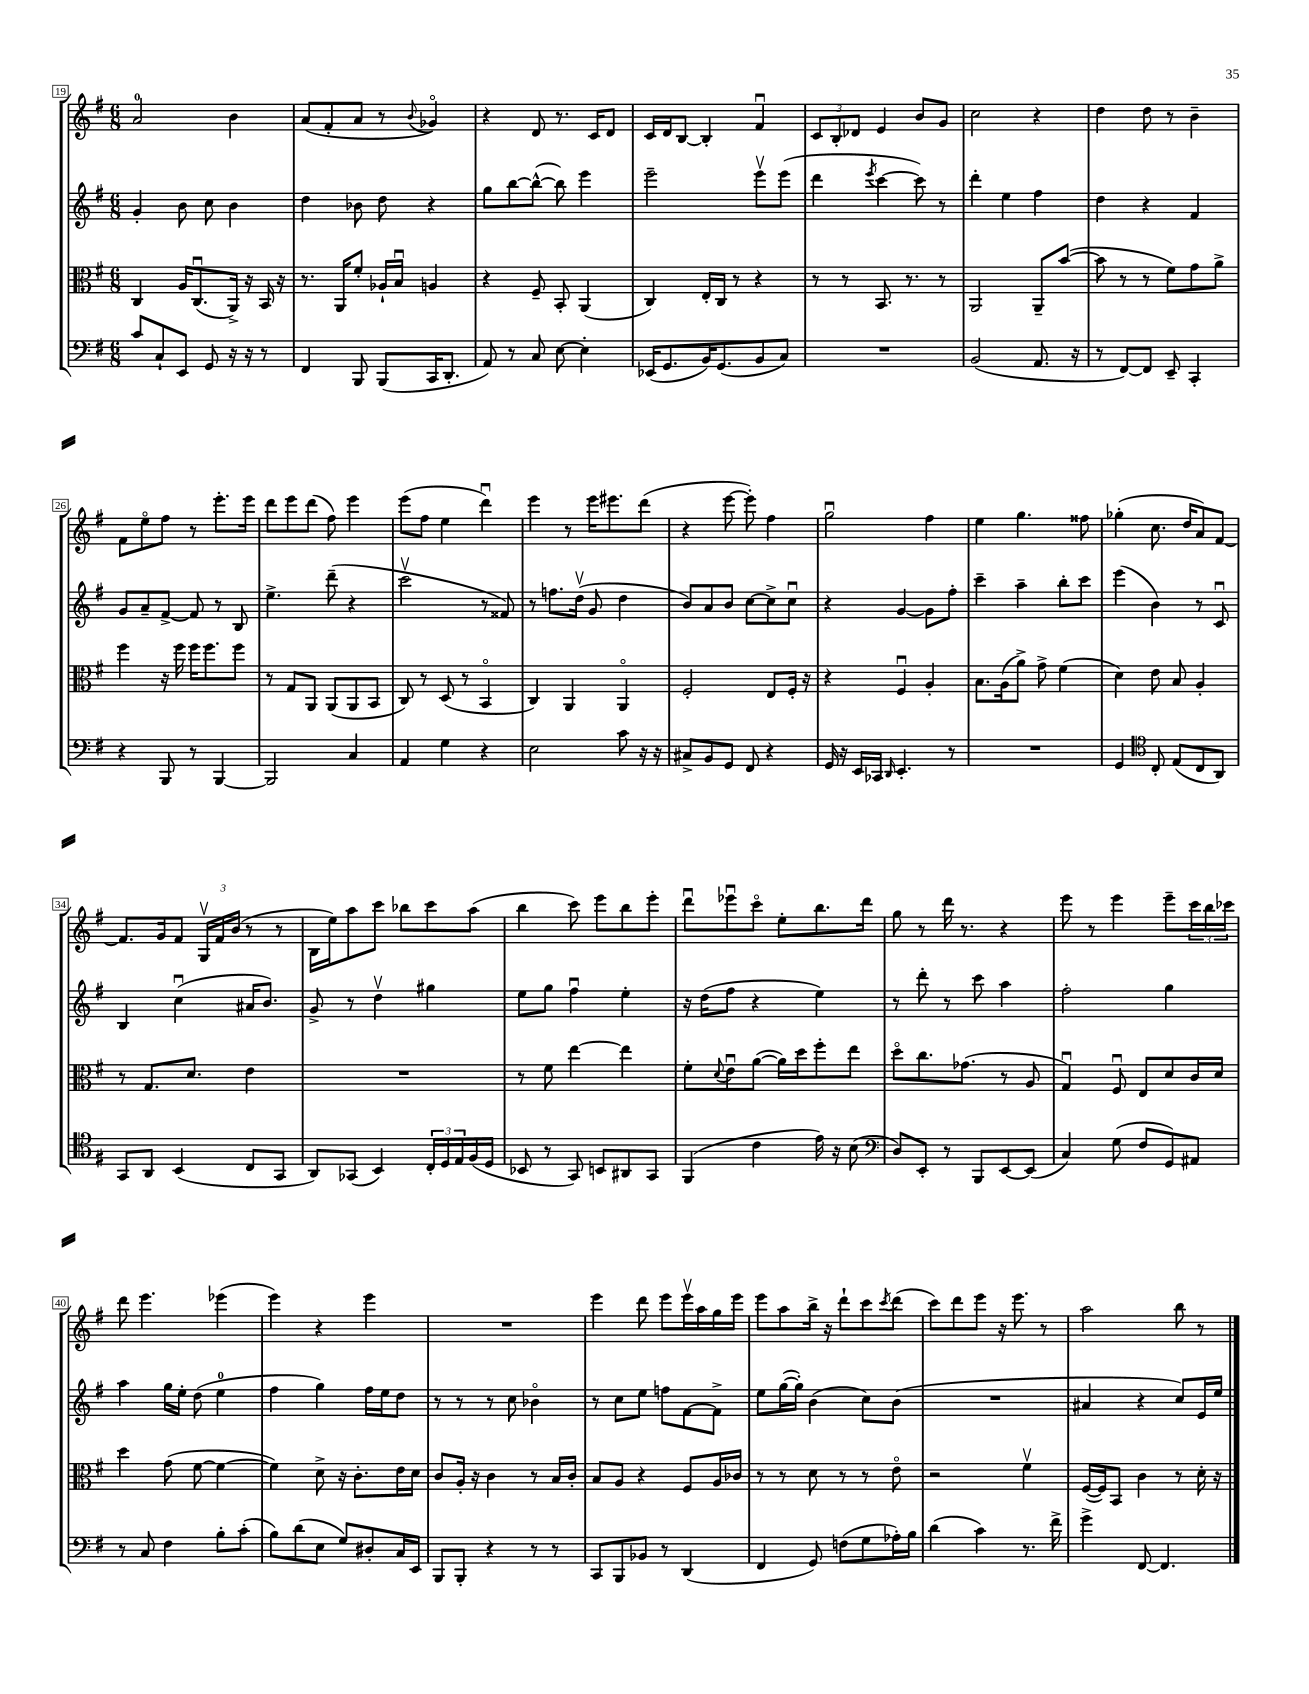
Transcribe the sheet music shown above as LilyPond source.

<<
\new StaffGroup <<
\new Staff = "s0" {
    \clef treble \key g \major \numericTimeSignature \time 6/8
    a'2-0 b'4 |
    a'8( fis'8-. a'8 r8 \appoggiatura { b'8 } ges'4\flageolet) |
    r4 d'8 r8. c'16 d'8 |
    c'16 d'16 b8~ b4-. fis'4\downbow |
    \tuplet 3/2 { c'8 b8-. des'8 } e'4 b'8 g'8 |
    c''2 r4 |
    d''4 d''8 r8 b'4-- |
    fis'8 e''8\flageolet fis''8 r8 e'''8.-. e'''16 |
    d'''8 e'''8 d'''8( fis''8) e'''4 |
    e'''8( fis''8 e''4 d'''4\downbow) |
    e'''4 r8 e'''16 eis'''8. d'''8( |
    r4 e'''8~ e'''8-.) fis''4 |
    g''2\downbow fis''4 |
    e''4 g''4. fisis''8 |
    ges''4-.( c''8. d''16 a'8) fis'8~ |
    fis'8. g'16 fis'8 \tuplet 3/2 { g16\upbow fis'16 b'16( } r8 r8 |
    b16 e''16) a''8 c'''8 bes''8 c'''8 a''8( |
    b''4 c'''8) e'''8 b''8 e'''8-. |
    d'''8\downbow ees'''8\downbow c'''8\flageolet e''8-. b''8. d'''16 |
    g''8 r8 d'''16 r8. r4 |
    e'''8 r8 e'''4 e'''8-- \tuplet 3/2 { c'''16 b''16 ces'''16 } |
    d'''8 e'''4. ees'''4( |
    e'''4) r4 e'''4 |
    R2. |
    e'''4 d'''8 e'''8 e'''16\upbow a''16 g''16 e'''16 |
    e'''8 a''8 b''16-> r16 d'''8-! c'''8 \acciaccatura { c'''8 } d'''8( |
    c'''8) d'''8 e'''8 r16 e'''8. r8 |
    a''2 b''8 r8 \bar "|." |
}
\new Staff = "s1" {
    \clef treble \key g \major \numericTimeSignature \time 6/8
    g'4-. b'8 c''8 b'4 |
    d''4 bes'8 d''8 r4 |
    g''8 b''8~ b''8~-^( b''8) e'''4 |
    e'''2-- e'''8\upbow e'''8( |
    d'''4 \acciaccatura { e'''8 } c'''4~ c'''8) r8 |
    d'''4-. e''4 fis''4 |
    d''4 r4 fis'4 |
    g'8 a'8-- fis'8~-> fis'8 r8 b8 |
    e''4.-> d'''8--( r4 |
    c'''2\upbow r8 fisis'8) |
    r8 f''8. d''16\upbow( g'8 d''4 |
    b'8) a'8 b'8 c''8~ c''8-> c''8\downbow |
    r4 g'4~ g'8 fis''8-. |
    c'''4-- a''4-- b''8-. c'''8 |
    e'''4( b'4) r8 c'8\downbow |
    b4 c''4\downbow( ais'16 b'8.) |
    g'8-> r8 d''4\upbow gis''4 |
    e''8 g''8 fis''4\downbow e''4-. |
    r16 d''16( fis''8 r4 e''4) |
    r8 d'''8-. r8 c'''8 a''4 |
    fis''2-. g''4 |
    a''4 g''16 e''16-. d''8( e''4-0 |
    fis''4 g''4) fis''16 e''16 d''8 |
    r8 r8 r8 c''8 bes'4\flageolet |
    r8 c''8 e''8 f''8 fis'8~ fis'8-> |
    e''8 g''16~( g''16-.) b'4( c''8) b'8( |
    R2. |
    ais'4 r4 c''8) e'16 e''16 \bar "|." |
}
\new Staff = "s2" {
    \clef alto \key g \major \numericTimeSignature \time 6/8
    c4 a16 c8.\downbow( a,16->) r16 b,16 r16 |
    r8. a,16 fis'8-. aes16-! b16\downbow a4 |
    r4 fis8-- b,8-. a,4( |
    c4) e16-. c16 r8 r4 |
    r8 r8 b,8. r8. r8 |
    a,2 a,8-- b'8~( |
    b'8 r8 r8 fis'8) g'8 a'8-> |
    fis''4 r16 fis''16 fis''16 fis''8. fis''8 |
    r8 g8 a,8 a,8( a,8 b,8 |
    c8) r8 d8( r8 b,4\flageolet |
    c4) a,4 a,4\flageolet |
    fis2-. e8 fis16-. r16 |
    r4 fis4\downbow a4-. |
    b8. a16( a'8->) g'8-> fis'4( |
    d'4) e'8 b8 a4-. |
    r8 g8. d'8. e'4 |
    R2. |
    r8 fis'8 e''4~ e''4 |
    fis'8-. \appoggiatura { d'8 } e'8\downbow a'8~( a'16) d''16 fis''8-. e''8 |
    d''8\flageolet c''8. ges'8.( r8 a8 |
    g4\downbow) fis8\downbow e8 d'8 c'16 d'16 |
    d''4 g'8( fis'8~ fis'4~ |
    fis'4) d'8-> r16 c'8.-. e'16 d'16 |
    c'8 a16-. r16 c'4 r8 b16 c'16-. |
    b8 a8 r4 fis8 a16 ces'16 |
    r8 r8 d'8 r8 r8 e'8\flageolet |
    r2 fis'4\upbow |
    fis16~( fis16) b,8 c'4 r8 d'16-. r16 \bar "|." |
}
\new Staff = "s3" {
    \clef bass \key g \major \numericTimeSignature \time 6/8
    c'8 c8-! e,8 g,8 r16 r16 r8 |
    fis,4 b,,8 b,,8( c,16 d,8.-. |
    a,8) r8 c8 e8~ e4-. |
    ees,16( g,8. b,16) g,8.( b,8 c8) |
    R2. |
    b,2( a,8. r16 |
    r8 fis,8~) fis,8 e,8-- c,4-. |
    r4 b,,8 r8 b,,4~ |
    b,,2 c4 |
    a,4 g4 r4 |
    e2 c'8 r16 r16 |
    cis8-> b,8 g,8 fis,8 r4 |
    g,16 r16 e,16 ces,16 \grace { d,16 } e,4.-. r8 |
    R2. |
    g,4 \clef tenor c8-. e8( c8 a,8) |
    g,8 a,8 b,4( c8 g,8 |
    a,8) ges,8( b,4) \tuplet 3/2 { c16-. d16 e16 } fis16( d16 |
    bes,8 r8 g,8) b,8 ais,8 g,8 |
    fis,4( c'4 e'16) r16 b8( |
    \clef bass d8) e,8-. r8 b,,8 e,8~ e,8( |
    c4) g8( fis8 g,8) ais,8 |
    r8 c8 fis4 b8-. c'8-.( |
    b8) d'8( e8 g8) dis8-. c16 e,16 |
    b,,8 b,,8-. r4 r8 r8 |
    c,8 b,,8 bes,8 r8 d,4( |
    fis,4 g,8) f8( g8 aes16-.) b16 |
    d'4( c'4) r8. fis'16-> |
    g'4-> fis,8~ fis,4. \bar "|." |
}
>>
>>
\layout { \context { \Score currentBarNumber = #19 \override BarNumber.stencil = #(make-stencil-boxer 0.1 0.3 ly:text-interface::print) } }
